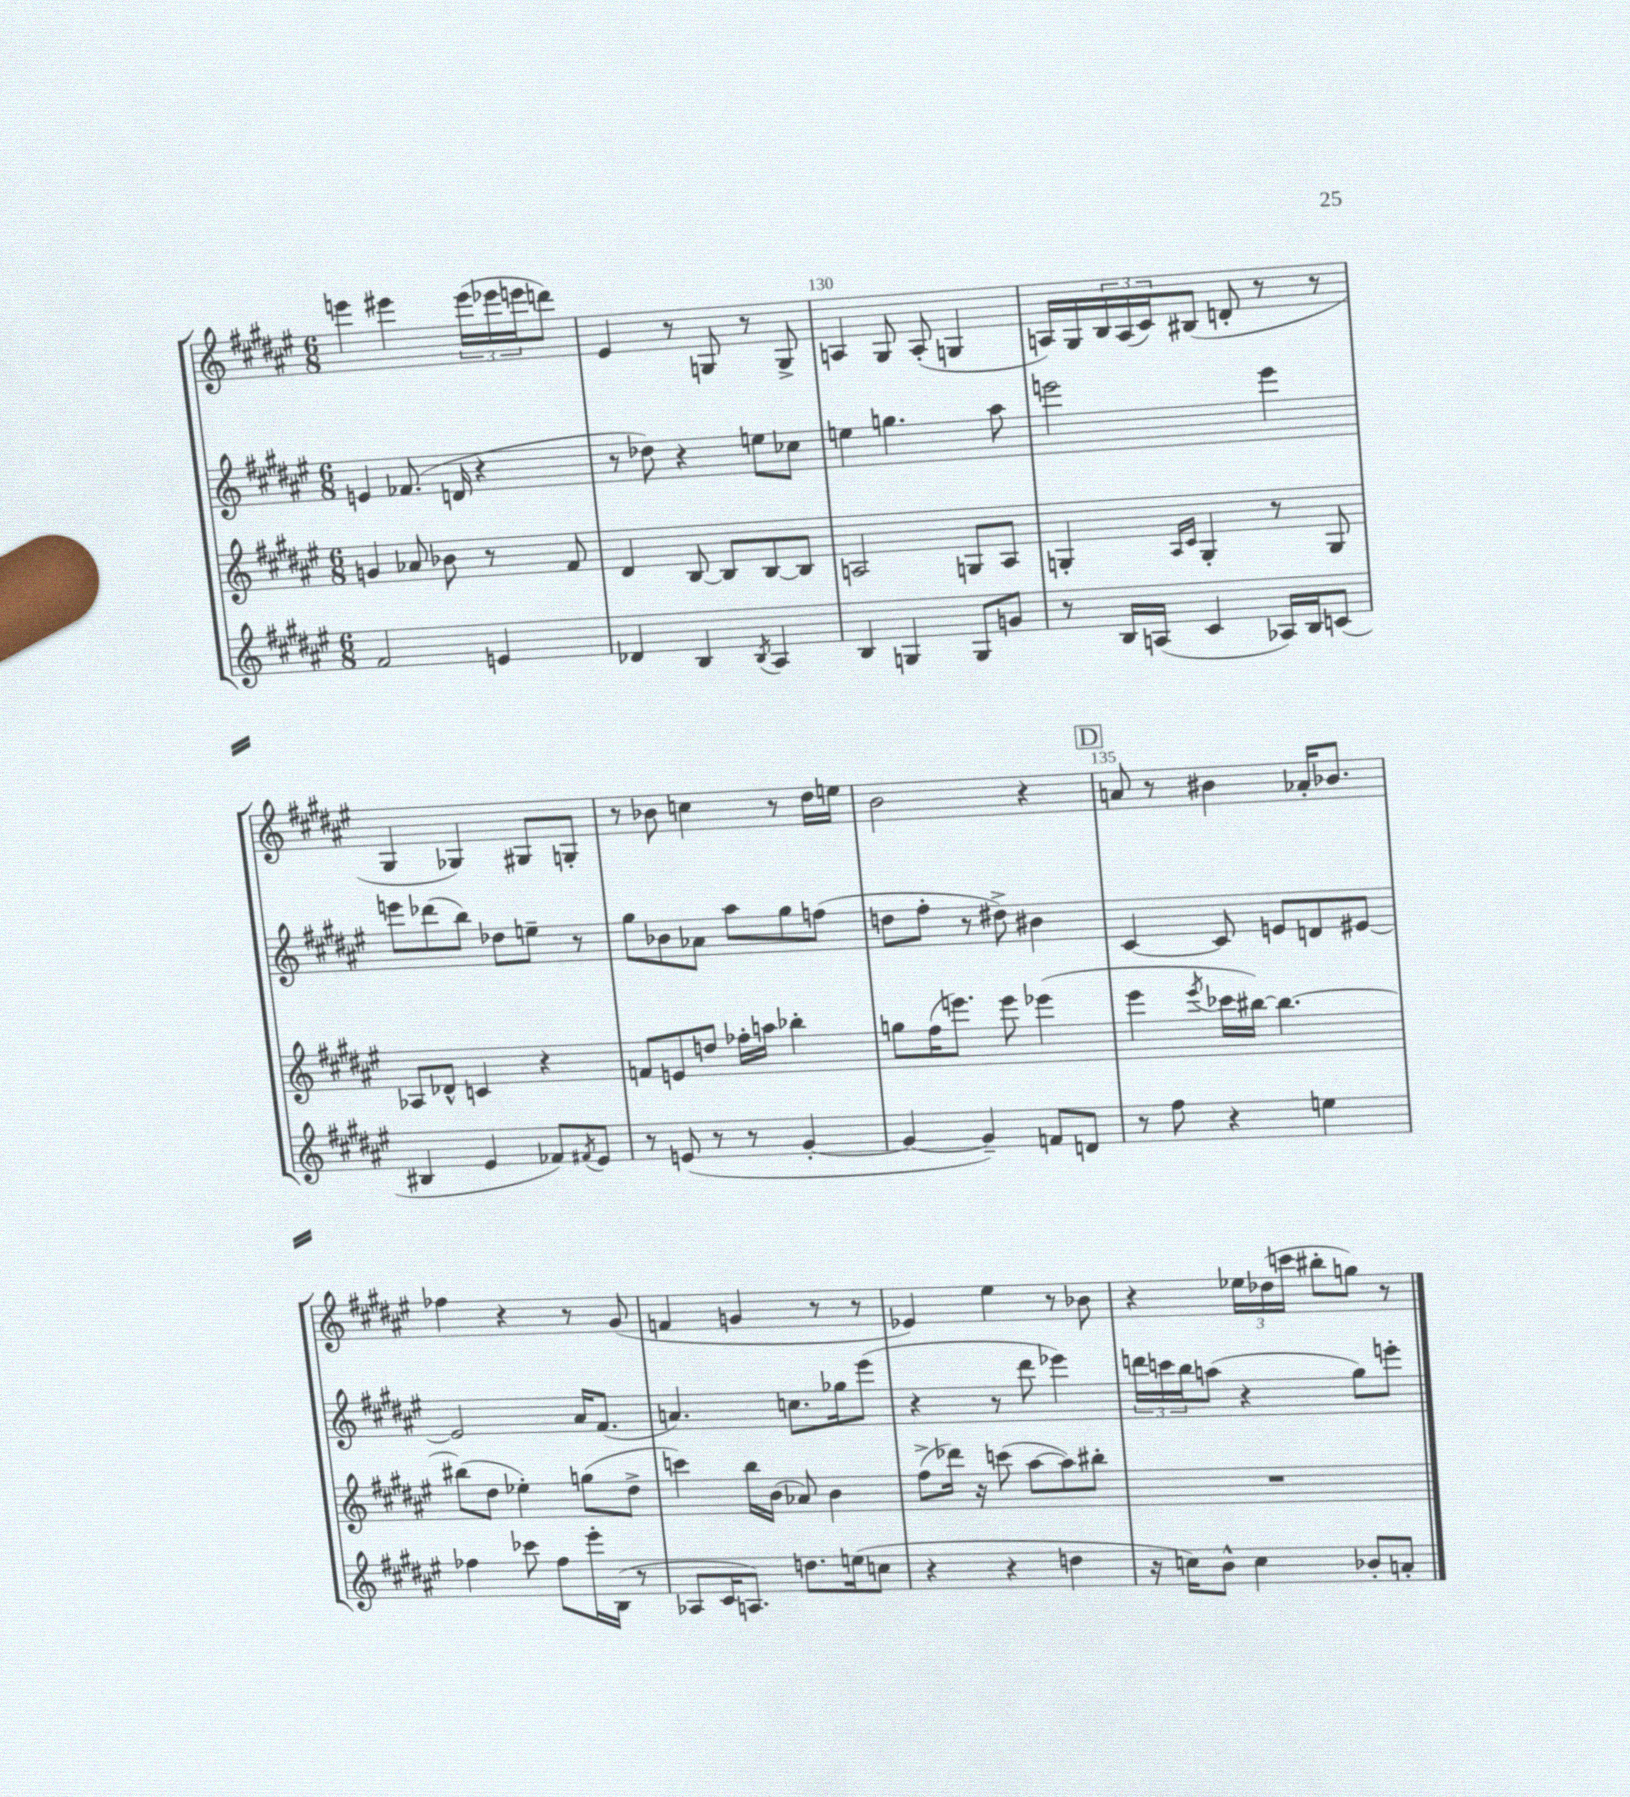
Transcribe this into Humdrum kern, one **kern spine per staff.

**kern	**kern	**kern	**kern
*staff4	*staff3	*staff2	*staff1
*clefG2	*clefG2	*clefG2	*clefG2
*k[f#c#g#d#a#e#]	*k[f#c#g#d#a#e#]	*k[f#c#g#d#a#e#]	*k[f#c#g#d#a#e#]
*M6/8	*M6/8	*M6/8	*M6/8
2f#	4g	4e	4eee
.	8a-	(8.f-	4eee#
.	8b-	.	.
.	.	16d	.
4e	8r	4r	(24eee#
.	.	.	24eee-
.	.	.	24eee
.	8f#	.	8ddd)
=	=	=	=
4d-	4d#	8r	4e#
.	.	8dd-)	.
4B	[8B	4r	8r
.	8B]	.	8G
8qB	.	.	.
4A#	[8B	8ee	8r
.	8B]	8cc-	8G^
=	=	=	=
4B	2A	4ee	4A
4G	.	4.gg	8G#
.	.	.	(8A'
8G	8G	.	4G
8g	8A	8aa#	.
=	=	=	=
8r	4G'	2eee	16A)
.	.	.	16G#
16B	.	.	24B
.	.	.	(24A
(16A	.	.	.
.	.	.	24c#)
.	16qqA#	.	.
.	16qqc#	.	.
4c#	4G'	.	(8B#
.	.	.	8d'
16A-)	8r	4eee	8r
16B	.	.	.
(8c	8G	.	8r
=	=	=	=
4B#	8A-	8eee	4G#
.	8d-^^	(8ddd-	.
4e#	4c	8bb)	4G-)
.	.	8dd-	.
8f-)	4r	8ee~	8G#
8qf#	.	.	.
8e#	.	8r	8G'
=	=	=	=
8r	8f	8gg#	8r
(8e	8e	8b-	8b-
8r	8dd	8a-	4cc
8r	16ff-'	8aa#	.
.	16aa	.	.
[4g#'	4bb-'	8gg#	8r
.	.	(8ff	16dd#
.	.	.	16ee
=	=	=	=
4g#_	8gg	8dd	2b
.	(16ff#	8ff#'	.
.	8.eee)	.	.
4g#~])	.	8r	.
.	8eee	8dd#^)	.
8f	(4eee-	4b#	4r
8d	.	.	.
=	=	=	=
8r	4eee#	[4c#	8a
8ff#	.	.	8r
.	8qeee#	.	.
4r	16ccc-	8c#]	4b#
.	[16bb#)	.	.
.	4.bb#_	8e	.
4ee	.	8d	16a-'
.	.	.	8.b-
.	.	[8e#	.
=	=	=	=
4ff-	(8bb#]	2e#]	4ff-
.	8dd#	.	.
8ccc-	4ee-')	.	4r
8ff-	.	.	.
16eee#'	(8gg	16a#	8r
(16B	.	(8.f#	.
8r	8dd#^	.	(8g#
=	=	=	=
8A-	4ccc)	4.a)	4f
16c#	.	.	.
8.A)	.	.	.
.	16bb	.	4g
.	(16b	.	.
8.dd	8a-)	8.cc	.
.	4b	.	8r
(16ee	.	16gg-	.
8cc	.	(8eee#	8r
=	=	=	=
4r	(8ff#^	4r	4e-)
.	16ddd-)	.	.
.	16r	.	.
4r	(8ccc	8r	4ee#
.	[8aa#	8ddd#	.
4dd	8aa#])	4eee-)	8r
.	8bb#'	.	8b-
=	=	=	=
16r	2.r	24ddd	4r
.	.	24ccc	.
16cc)	.	.	.
.	.	24bb	.
8b^^	.	(8aa	.
4cc	.	4r	24ee-
.	.	.	(24dd-
.	.	.	24ccc
.	.	.	8bb#'
8b-'	.	8gg#)	8gg)
8a'	.	8eee'	8r
==	==	==	==
*-	*-	*-	*-
